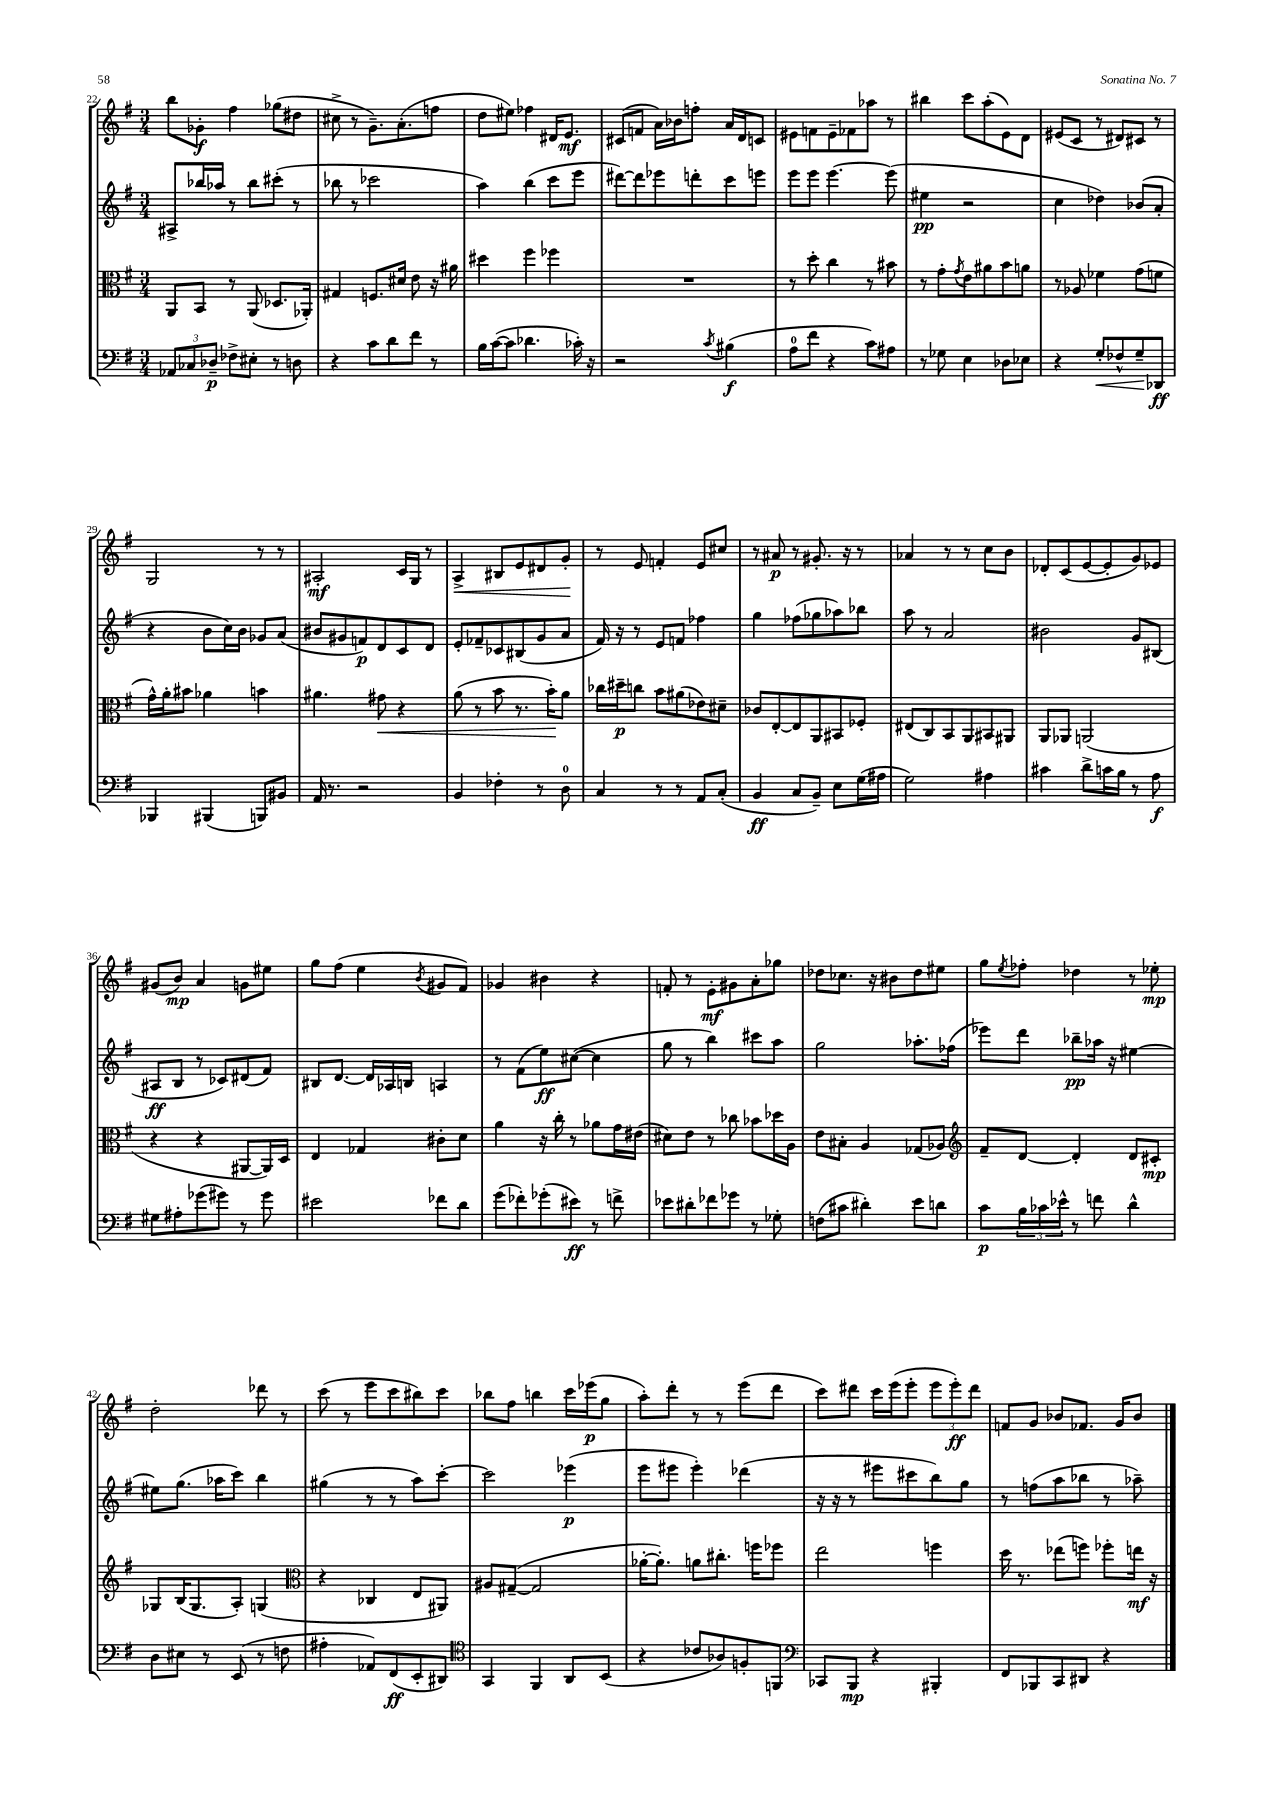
<<
\new StaffGroup <<
\new Staff = "s0" {
    \clef treble \key g \major \numericTimeSignature \time 3/4
    b''8 ges'8-.\f fis''4 ges''8( dis''8 |
    cis''8-> r8 g'8.--) a'8.-.( f''8 |
    d''8 eis''8) fes''4 dis'16 e'8.\mf |
    cis'8( f'8 a'16) bes'16 f''8-. a'16 d'16 c'8 |
    eis'8 f'8 eis'8-- fes'8 aes''8 r8 |
    bis''4 c'''8 a''8-.( e'8) d'8 |
    eis'8( c'8 r8 dis'8) cis'8 r8 |
    g2 r8 r8 |
    ais2-.\mf c'16 g16 r8 |
    a4->\< bis8 e'8 dis'8 g'8-.\! |
    r8 e'8 f'4-. e'8 cis''8 |
    r8 ais'8\p r8 gis'8.-. r16 r8 |
    aes'4 r8 r8 c''8 b'8 |
    des'8-. c'8( e'8~ e'8-. g'8) ees'8 |
    gis'8( b'8\mp) a'4 g'8 eis''8 |
    g''8 fis''8( e''4 \acciaccatura { b'8 } gis'8 fis'8) |
    ges'4 bis'4 r4 |
    f'8-. r8 e'8-.\mf gis'8 a'8-. ges''8 |
    des''8 ces''8. r16 bis'8 des''8 eis''8 |
    g''8 \acciaccatura { e''8 } fes''8-. des''4 r8 ees''8-.\mp |
    d''2-. des'''8 r8 |
    c'''8( r8 e'''8 c'''8 bis''8) c'''8 |
    bes''8 fis''8 b''4 c'''16 ees'''16\p( g''8 |
    a''8-.) d'''8-. r8 r8 e'''8( d'''8 |
    c'''8) dis'''8 c'''16 e'''16( e'''8-. \tuplet 3/2 { e'''8 e'''8-.\ff) dis'''8 } |
    f'8 g'8 bes'8 fes'8. g'16 bes'8 \bar "|." |
}
\new Staff = "s1" {
    \clef treble \key g \major \numericTimeSignature \time 3/4
    ais8-> bes''16 aes''16 r8 bes''8 cis'''8-.( r8 |
    bes''8 r8 ces'''2 |
    a''4) b''4( c'''8 e'''8 |
    dis'''8~) dis'''8 ees'''8 d'''8-. c'''8 e'''8 |
    e'''8 e'''8 e'''4.~ e'''8( |
    eis''4\pp r2 |
    c''4 des''4) bes'8( a'8-. |
    r4 b'8 c''16) b'16 ges'8 a'8( |
    bis'8 gis'8 f'8\p) d'8 c'8 d'8 |
    e'8-. fes'8-- ces'8 bis8( g'8 a'8 |
    fis'16) r16 r8 e'8 f'8 fes''4 |
    g''4 fes''8( ges''8 aes''8) bes''8 |
    a''8 r8 a'2 |
    bis'2 g'8 bis8( |
    ais8\ff b8 r8 ces'8) dis'8( fis'8) |
    bis8 d'8.~ d'16 aes16 b16 a4 |
    r8 fis'8( e''8\ff) cis''8~( cis''4 |
    g''8 r8 b''4) cis'''8 a''8 |
    g''2 aes''8.-. fes''16( |
    ees'''8) d'''8 bes''8--\pp aes''16 r16 eis''4~ |
    eis''8 g''8.( aes''16 c'''8) b''4 |
    gis''4( r8 r8 a''8) c'''8~-. |
    c'''2 ees'''4\p( |
    e'''8 eis'''8 eis'''4-.) des'''4( |
    r16 r16 r8 eis'''8 cis'''8 b''8) g''8 |
    r8 f''8( a''8 bes''8 r8 aes''8--) \bar "|." |
}
\new Staff = "s2" {
    \clef alto \key g \major \numericTimeSignature \time 3/4
    a,8 b,8 r8 a,8( des8. aes,16-.) |
    gis4 f8. dis'16 e'8 r16 ais'16 |
    dis''4 fis''4 fes''4 |
    R2. |
    r8 d''8-. c''4 r8 bis'8 |
    r8 g'8-. \acciaccatura { g'8 } e'8 ais'8 b'8 a'8 |
    r8 aes8 fes'4 g'8( f'8 |
    g'16-^) a'16-. bis'8 aes'4 b'4 |
    ais'4. gis'8\< r4 |
    a'8( r8 b'8 r8. b'16-.\!) a'8 |
    ces''16 dis''16--\p c''8 b'8 ais'8( ees'8) dis'8-- |
    ces'8 e8~-. e8 a,8 bis,8 fes8-. |
    eis8( c8) b,8 a,8 bis,8 ais,8 |
    a,8 aes,8 a,2( |
    r4 r4 ais,8~ ais,16) d16 |
    e4 ges4 cis'8-. d'8 |
    a'4 r16 c''16-. r8 aes'8 g'16 eis'16( |
    dis'8) e'8 r8 ces''8 bes'8 des''16 a16 |
    e'8 bis8-. a4 ges8( aes8) |
    \clef treble fis'8-- d'8~ d'4-. d'8 cis'8-.\mp |
    ges8 b16( ges8. a8-.) g4( |
    \clef alto r4 ces4 e8 ais,8) |
    ais8 gis8~--( gis2 |
    aes'16~-. aes'8.-.) a'8 cis''8.-. f''16 fes''8 |
    e''2 f''4 |
    d''16 r8. ees''8( f''8) fes''8-. e''16\mf r16 \bar "|." |
}
\new Staff = "s3" {
    \clef bass \key g \major \numericTimeSignature \time 3/4
    \tuplet 3/2 { aes,8 ces8 des8--\p } fes8-> eis8-. r8 d8 |
    r4 c'8 d'8 fis'8 r8 |
    b16 c'16~( c'8 des'4. ces'16-.) r16 |
    r2 \acciaccatura { c'8 } bis4\f( |
    a8-0 fis'8 r4 c'8) ais8 |
    r8 ges8 e4 des8 ees8 |
    r4 g8-.\< fes8-^ g8--\! des,8\ff |
    bes,,4 bis,,4( b,,8) bis,8 |
    a,16 r8. r2 |
    b,4 fes4-. r8 d8-0 |
    c4 r8 r8 a,8 c8-.( |
    b,4\ff c8 b,8--) e8 g16( ais16 |
    g2) ais4 |
    cis'4 d'8-> c'16 b16 r8 a8\f |
    gis8 ais8-. ges'8( gis'8) r8 gis'8 |
    eis'2 fes'8 d'8 |
    g'8( fes'8-.) ges'8-.( eis'8\ff) r8 f'8-> |
    ees'8 dis'8-. fes'8 ges'8 r8 ges8-. |
    f8( cis'8 dis'4-.) e'8 d'8 |
    c'8\p \tuplet 3/2 { b16 ces'16 ees'16-^ } r8 f'8 d'4-^ |
    d8 eis8 r8 e,8( r8 f8 |
    ais4-. aes,8) fis,8\ff( e,8-. dis,8) |
    \clef tenor g,4 fis,4 a,8 b,8( |
    r4 ces'8 aes8) f8-. f,8 |
    \clef bass ces,8 b,,8\mp r4 bis,,4-. |
    fis,8 bes,,8 c,8 dis,8 r4 \bar "|." |
}
>>
>>
\layout { \context { \Score currentBarNumber = #22 } }
